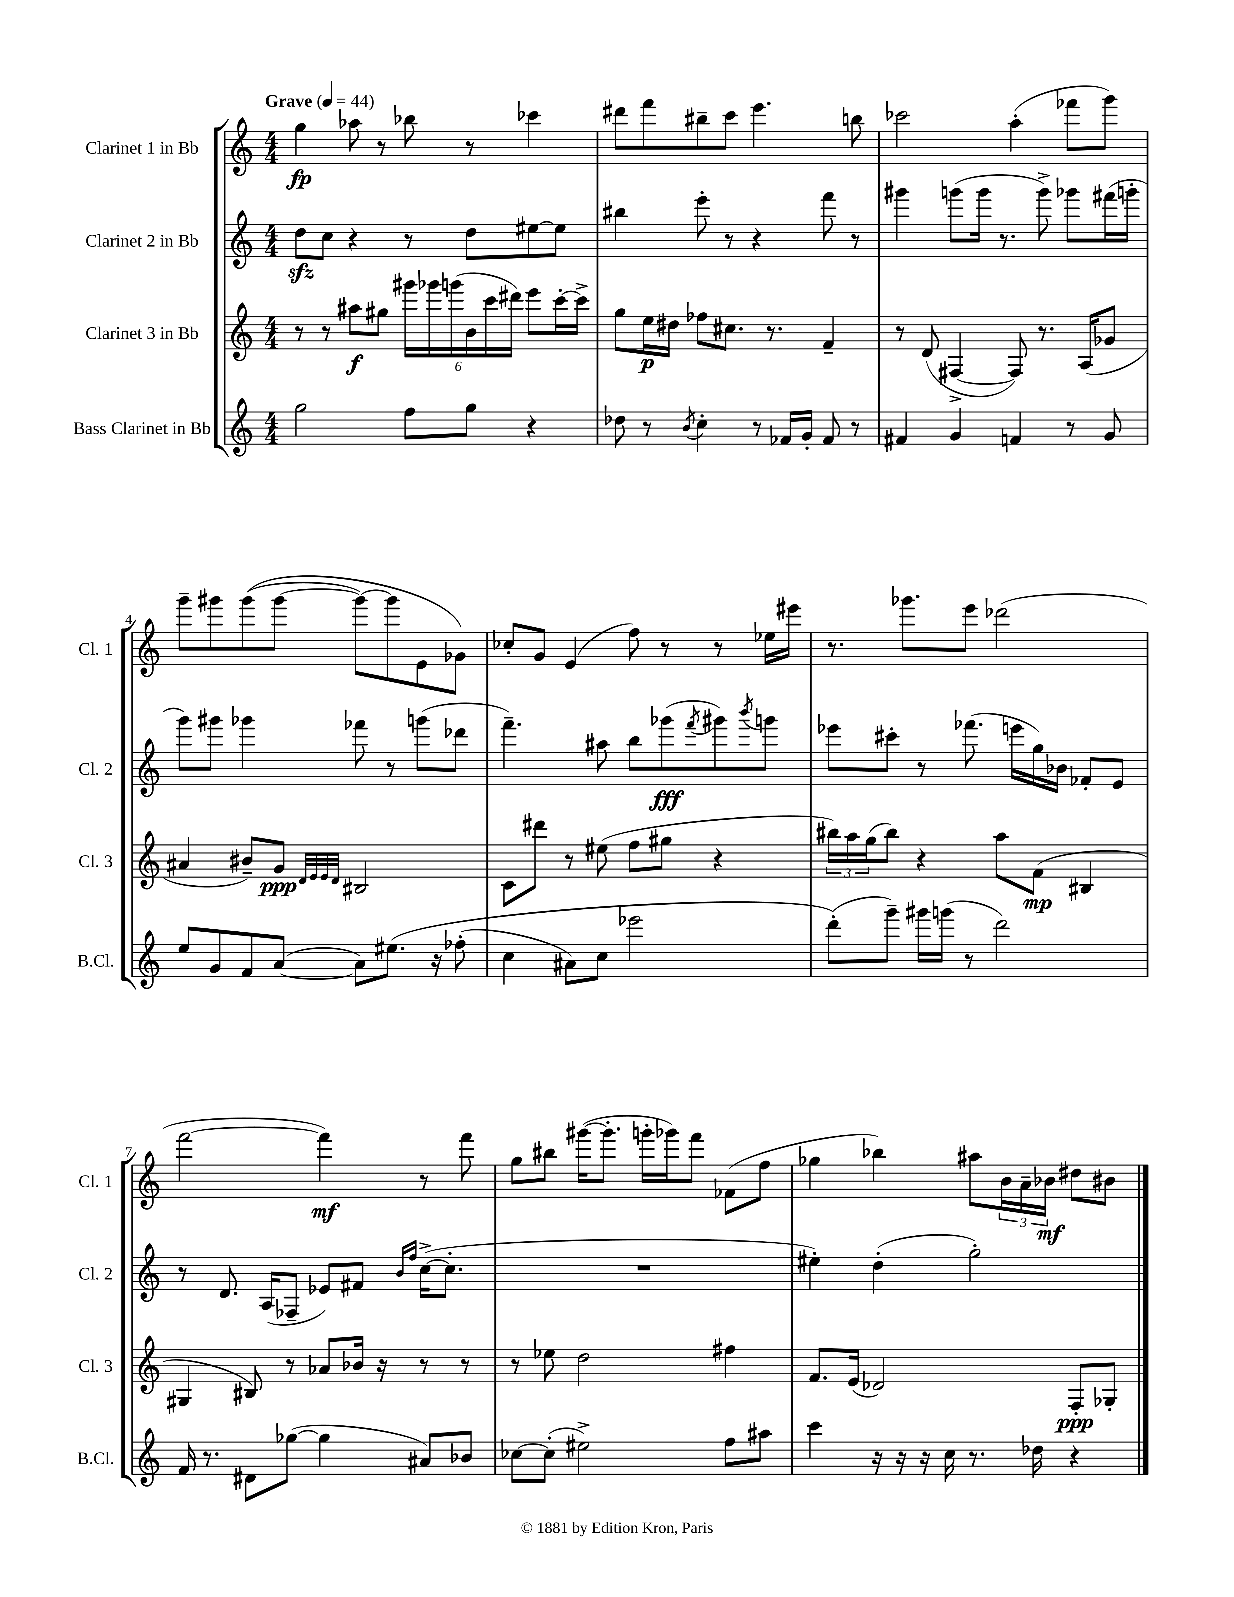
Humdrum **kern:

**kern	**kern	**kern	**kern
*staff4	*staff3	*staff2	*staff1
*clefG2	*clefG2	*clefG2	*clefG2
*k[]	*k[]	*k[]	*k[]
*M4/4	*M4/4	*M4/4	*M4/4
*MM44	*MM44	*MM44	*MM44
2gg	8r	8dd	4gg
.	8r	8cc	.
.	8aa#	4r	8aa-
.	8gg#	.	8r
8ff	24ggg#	8r	8bb-
.	24ggg-	.	.
.	(24ggg	.	.
8gg	24b	8dd	8r
.	24ccc	.	.
.	24ddd#)	.	.
4r	8eee	[8ee#	4ccc-
.	[16ccc'	8ee#]	.
.	16ccc^]	.	.
=	=	=	=
8dd-	8gg	4bb#	8ddd#
8r	16ee	.	8fff
.	16dd#	.	.
8qb	.	.	.
4cc'	8ff-	8eee'	8bb#~
.	8.cc#	8r	8ccc
8r	.	4r	4.eee
.	8.r	.	.
16f-	.	.	.
16g'	.	.	.
8f-	4f~	8fff	.
8r	.	8r	8bb
=	=	=	=
4f#	8r	4ggg#	2ccc-
.	(8d	.	.
4g	[4F#^	(8ggg	.
.	.	16ggg	.
.	.	8.r	.
4f	8F#])	.	(4aa'
.	8.r	8ggg^)	.
8r	.	8ggg-	8fff-
.	(16A	.	.
8g	8g-	(16fff#	8ggg)
.	.	16ggg'	.
=	=	=	=
8ee	4a#	8ggg)	8ggg~
8g	.	8ggg#	8ggg#
8f	8b#~)	4ggg-	&((8ggg#
([8a	8g	.	[8ggg#
.	32qqd	.	.
.	32qqe	.	.
.	32qqe	.	.
.	32qqd	.	.
8a])	2B#	8fff-	8ggg#_)
&(8.ee#	.	8r	8ggg#]
.	.	(8ggg	8e
16r	.	.	.
(8ff-'	.	8ddd-	8g-&)
=	=	=	=
4cc	8c	4.fff~)	8cc-'
.	8ddd#	.	8g
8a#)	8r	.	(4e
8cc	(8ee#	8aa#	.
2eee-	8ff	8bb	8ff)
.	8gg#	(8ggg-	8r
.	.	8qfff	.
.	4r	8ggg#)	8r
.	.	8qbbb	.
.	.	8ggg	16ee-
.	.	.	16eee#
=	=	=	=
(8ddd'&)	24bb#)	8eee-	8.r
.	24aa	.	.
.	(24gg	.	.
8ggg~)	8bb#)	8ccc#'	.
.	.	.	8.ggg-
16ggg#	4r	8r	.
(16ggg	.	.	.
8r	.	(8.fff-	8eee
2ddd)	8aa	.	(2ddd-
.	.	16eee	.
.	(8f	16gg)	.
.	.	16b-	.
.	4B#	8f-'	.
.	.	8e	.
=	=	=	=
16f	4G#	8r	[2fff
8.r	.	.	.
.	.	8.d	.
8d#	8B#)	.	.
.	.	(16A	.
([8gg-	8r	8F-~	.
4gg-]	8a-	8e-)	4fff])
.	16b-	8f#	.
.	16r	.	.
.	.	16qqb	.
.	.	16qqff	.
8a#)	8r	([16cc^	8r
.	.	8.cc']	.
8b-	8r	.	8fff
=	=	=	=
[8cc-	8r	1r	8gg
(8cc-']	8ee-	.	8bb#
2ee#^)	2dd	.	([16ggg#
.	.	.	8.ggg#']
.	.	.	16ggg'
.	.	.	16ggg-)
.	.	.	8fff
8ff	4ff#	.	(8f-
8aa#	.	.	8ff
=	=	=	=
4ccc	8.f	4ee#')	4gg-
.	(16e	.	.
16r	2d-)	(4dd'	4bb-)
16r	.	.	.
16r	.	.	.
16cc	.	.	.
8.r	.	2gg')	8aa#
.	.	.	24b
.	.	.	24a~
16dd-	.	.	.
.	.	.	24b-
4r	8F'	.	8dd#
.	8G-'	.	8b#
==	==	==	==
*-	*-	*-	*-
